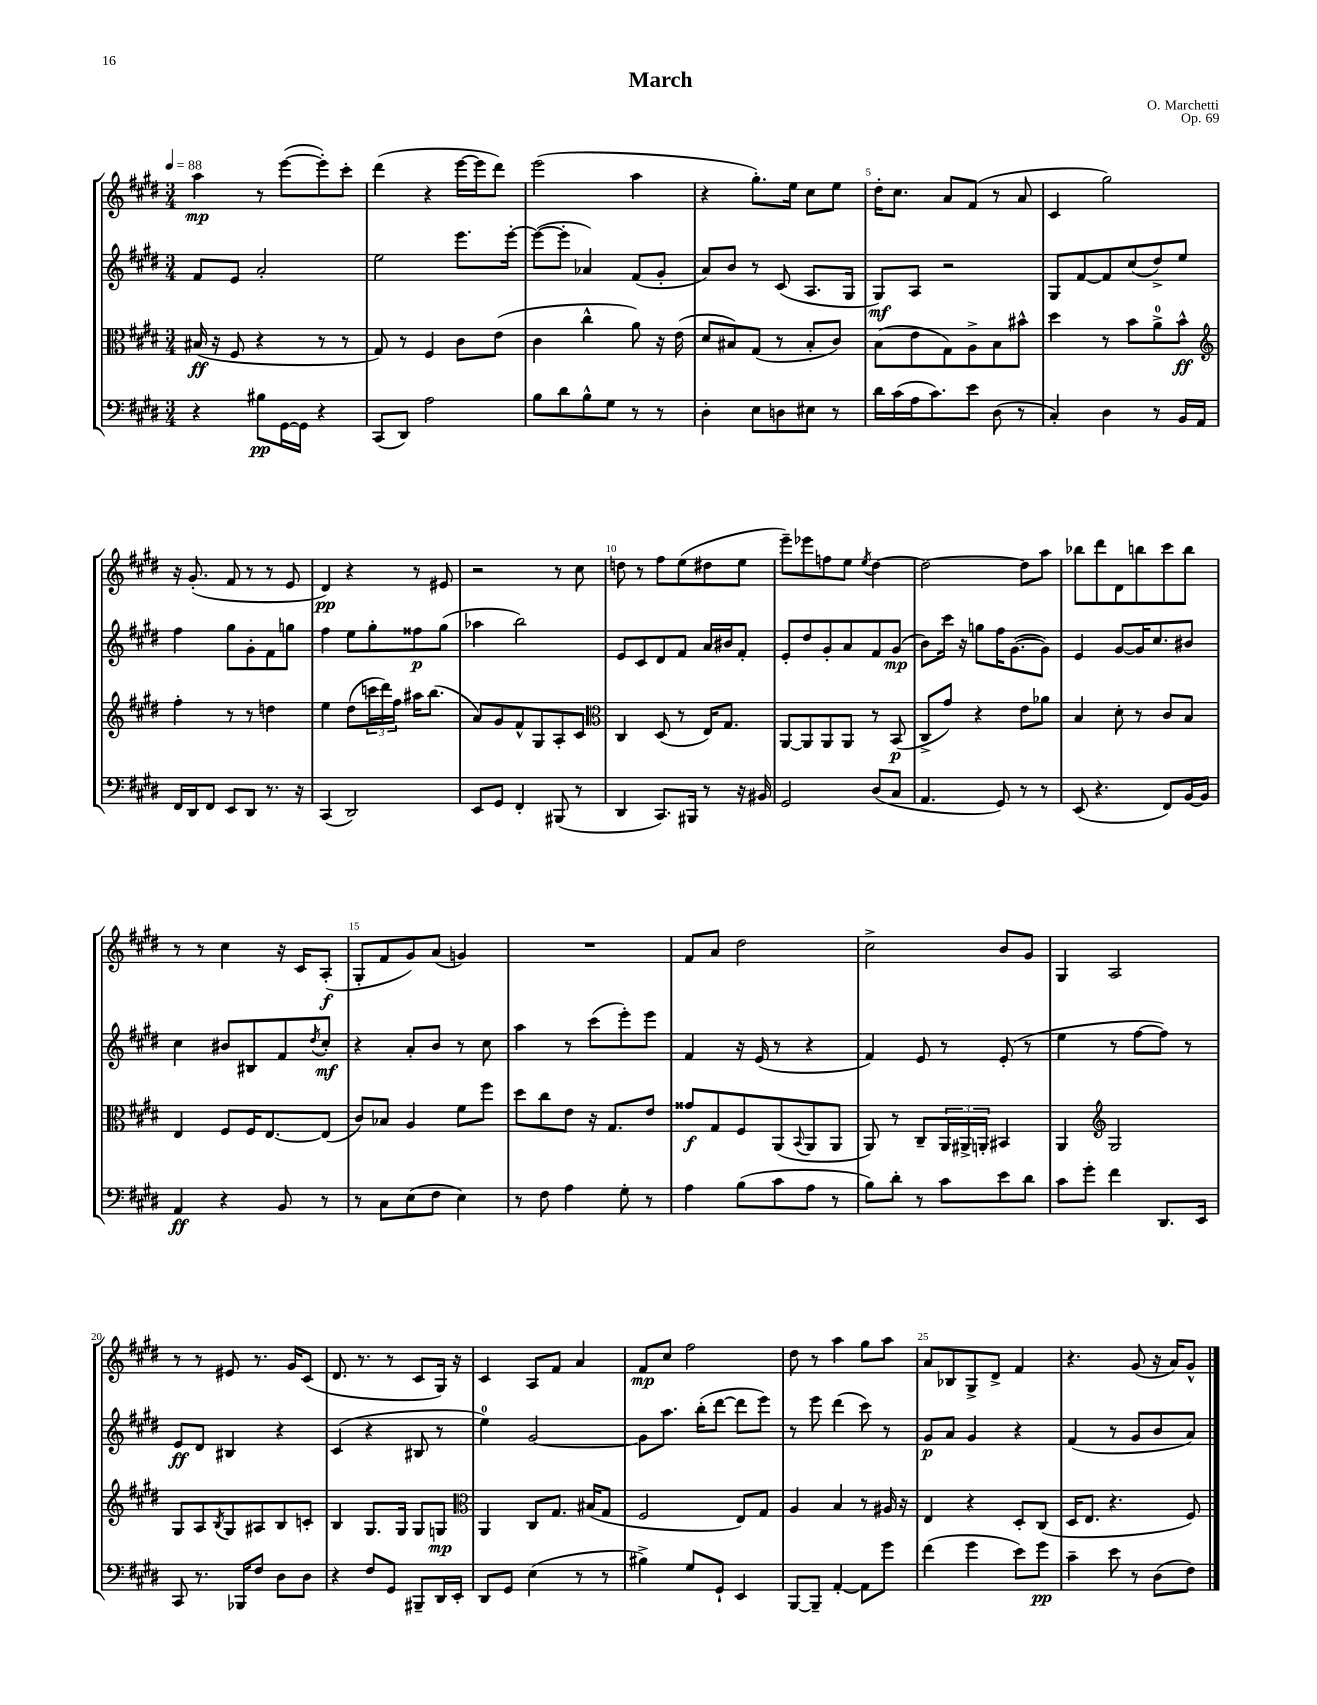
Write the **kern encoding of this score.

**kern	**kern	**kern	**kern
*staff4	*staff3	*staff2	*staff1
*clefF4	*clefC3	*clefG2	*clefG2
*k[f#c#g#d#]	*k[f#c#g#d#]	*k[f#c#g#d#]	*k[f#c#g#d#]
*M3/4	*M3/4	*M3/4	*M3/4
*MM88	*MM88	*MM88	*MM88
4r	(16B#	8f#	4aa
.	16r	.	.
.	8F#	8e	.
8B#	4r	2a'	8r
[16GG#	.	.	([8eee
16GG#]	.	.	.
4r	8r	.	8eee'])
.	8r	.	8ccc#'
=	=	=	=
(8CC#	8G#)	2ee	(4ddd#
8DD#)	8r	.	.
2A	4F#	.	4r
.	8c#	8.eee	[16eee
.	.	.	16eee]
.	(8e	.	8ddd#)
.	.	[16eee'	.
=	=	=	=
8B	4c#	(8eee_	(2eee
8d#	.	8eee']	.
8B^^	4cc#^^	4a-)	.
8G#	.	.	.
8r	8a)	(8f#	4aa
8r	16r	8g#'	.
.	(16e	.	.
=	=	=	=
4D#'	8d#	8a)	4r
.	8B#)	8b	.
8E	(8G#	8r	8.gg#')
8D	8r	(8c#	.
.	.	.	16ee
8E#	8B#'	8.A	8cc#
8r	8c#)	.	8ee
.	.	16G#	.
=	=	=	=
16d#	(8B	8G#)	16dd#'
(16c#	.	.	8.cc#
16A	8e	8A	.
8.c#)	.	.	.
.	8G#)	2r	8a
8e	8A^	.	(8f#
(8D#	8B	.	8r
8r	8b#^^	.	8a
=	=	=	=
4C#')	4dd#	8G#	4c#
.	.	[8f#	.
4D#	8r	8f#]	2gg#)
.	8b	(8cc#	.
8r	8a^	8dd#^)	.
16BB	8b^^	8ee	.
16AA	.	.	.
=	=	=	=
*	*clefG2	*	*
16FF#	4ff#'	4ff#	16r
16DD#	.	.	(8.g#'
8FF#	.	.	.
8EE	8r	8gg#	8f#
8DD#	8r	8g#'	8r
8.r	4dd	8f#	8r
.	.	8gg	8e
16r	.	.	.
=	=	=	=
(4CC#	4ee	4ff#	4d#)
2DD#)	(8dd#	8ee	4r
.	24ccc	8gg#'	.
.	24ddd#)	.	.
.	24ff#	.	.
.	16aa#	8ff##	8r
.	(8.bb	.	.
.	.	(8gg#	8e#
=	=	=	=
8EE	8a)	4aa-	2r
8GG#	8g#	.	.
4FF#'	8f#^^	2bb)	.
.	8G#	.	.
(8BBB#	8A'	.	8r
8r	8c#	.	8cc#
=	=	=	=
*	*clefC3	*	*
4DD#	4C#	8e	8dd
.	.	8c#	8r
8.CC#)	(8D#	8d#	8ff#
.	8r	8f#	(8ee
16BBB#	.	.	.
8r	16E)	16a	8dd#
.	8.G#	16b#	.
16r	.	8f#'	8ee
16BB#	.	.	.
=	=	=	=
2GG#	[8AA	8e'	8eee~)
.	8AA]	8dd#	8eee-
.	8AA	8g#'	8ff
.	8AA	8a	8ee
.	.	.	8qee
(8D#	8r	8f#	[4dd#
8C#	(8BB	(8g#	.
=	=	=	=
4.AA	8C#^	8b)	2dd#_
.	8g#)	16ccc#	.
.	.	16r	.
.	4r	8gg	.
8GG#)	.	16ff#	.
.	.	([8.g#	.
8r	8e	.	8dd#]
8r	8a-	8g#])	8aa
=	=	=	=
(8EE	4B	4e	8bb-
4.r	.	.	8ddd#
.	8d#'	[8g#	8d#
.	8r	16g#]	8bb
.	.	8.cc#	.
8FF#)	8c#	.	8ccc#
[16BB	8B	8b#	8bb
16BB]	.	.	.
=	=	=	=
4AA	4E	4cc#	8r
.	.	.	8r
4r	8F#	8b#	4cc#
.	16F#	8B#	.
.	[8.E	.	.
8BB	.	8f#	16r
.	.	.	16c#
.	.	8qdd#	.
8r	(8E]	8cc#'	(8A'
=	=	=	=
8r	8c#)	4r	8G#'
8C#	8B-	.	8f#
(8E	4A	8a'	8g#)
8F#	.	8b	(8a
4E)	8f#	8r	4g)
.	8ff#	8cc#	.
=	=	=	=
8r	8dd#	4aa	2.r
8F#	8cc#	.	.
4A	8e	8r	.
.	16r	(8ccc#	.
.	8.G#	.	.
8G#'	.	8eee')	.
8r	8e	8eee	.
=	=	=	=
4A	8g##	4f#	8f#
.	8G#	.	8a
(8B	8F#	16r	2dd#
.	.	(16e	.
8c#	(8AA	8r	.
.	8qqBB	.	.
8A	8AA	4r	.
8r	8AA	.	.
=	=	=	=
8B)	8AA)	4f#)	2cc#^
8d#'	8r	.	.
8r	8C#~	8e	.
8c#	24AA	8r	.
.	24AA#^	.	.
.	24AA'	.	.
8e	4BB#	(8e'	8b
8d#	.	8r	8g#
=	=	=	=
8c#	4AA	4ee	4G#
8g#'	.	.	.
*	*clefG2	*	*
4f#	2G#	8r	2A
.	.	[8ff#	.
8.DD#	.	8ff#])	.
.	.	8r	.
16EE	.	.	.
=	=	=	=
8CC#	8G#	8e	8r
8.r	8A	8d#	8r
.	8qB	.	.
.	8G#	4B#	8e#
16BBB-	.	.	.
8F#	8A#	.	8.r
8D#	8B	4r	.
.	.	.	16g#
8D#	8c'	.	(8c#
=	=	=	=
4r	4B	(4c#	8.d#
.	.	.	8.r
8F#	8.G#	4r	.
8GG#	.	.	8r
.	16G#	.	.
8BBB#~	8G#	8B#	8c#
16DD#	8G	8r	16G#)
16EE'	.	.	16r
=	=	=	=
*	*clefC3	*	*
8DD#	4AA	4ee)	4c#
8GG#	.	.	.
(4E	8C#	[2g#	8A
.	8.G#	.	8f#
8r	.	.	4a
.	(16B#	.	.
8r	8G#	.	.
=	=	=	=
4B#^)	2F#	8g#]	8f#
.	.	8.aa	8cc#
8G#	.	.	2ff#
.	.	(16bb'	.
8GG#`	.	[8ddd#	.
4EE	8E)	8ddd#]	.
.	8G#	8eee)	.
=	=	=	=
[8BBB	4A	8r	8dd#
8BBB~]	.	8eee	8r
[4AA'	4B	(4ddd#	4aa
8AA]	8r	8ccc#)	8gg#
8g#	16A#	8r	8aa
.	16r	.	.
=	=	=	=
(4f#	4E	8g#	8a
.	.	8a	8B-
4g#	4r	4g#	8G#^
.	.	.	8d#^
8e)	8D#'	4r	4f#
8g#	(8C#	.	.
=	=	=	=
4c#~	16D#	(4f#	4.r
.	8.E	.	.
8e	4.r	8r	.
8r	.	8g#	(8g#
(8D#	.	8b	16r
.	.	.	16a)
8F#)	8F#)	8a)	8g#^^
==	==	==	==
*-	*-	*-	*-
